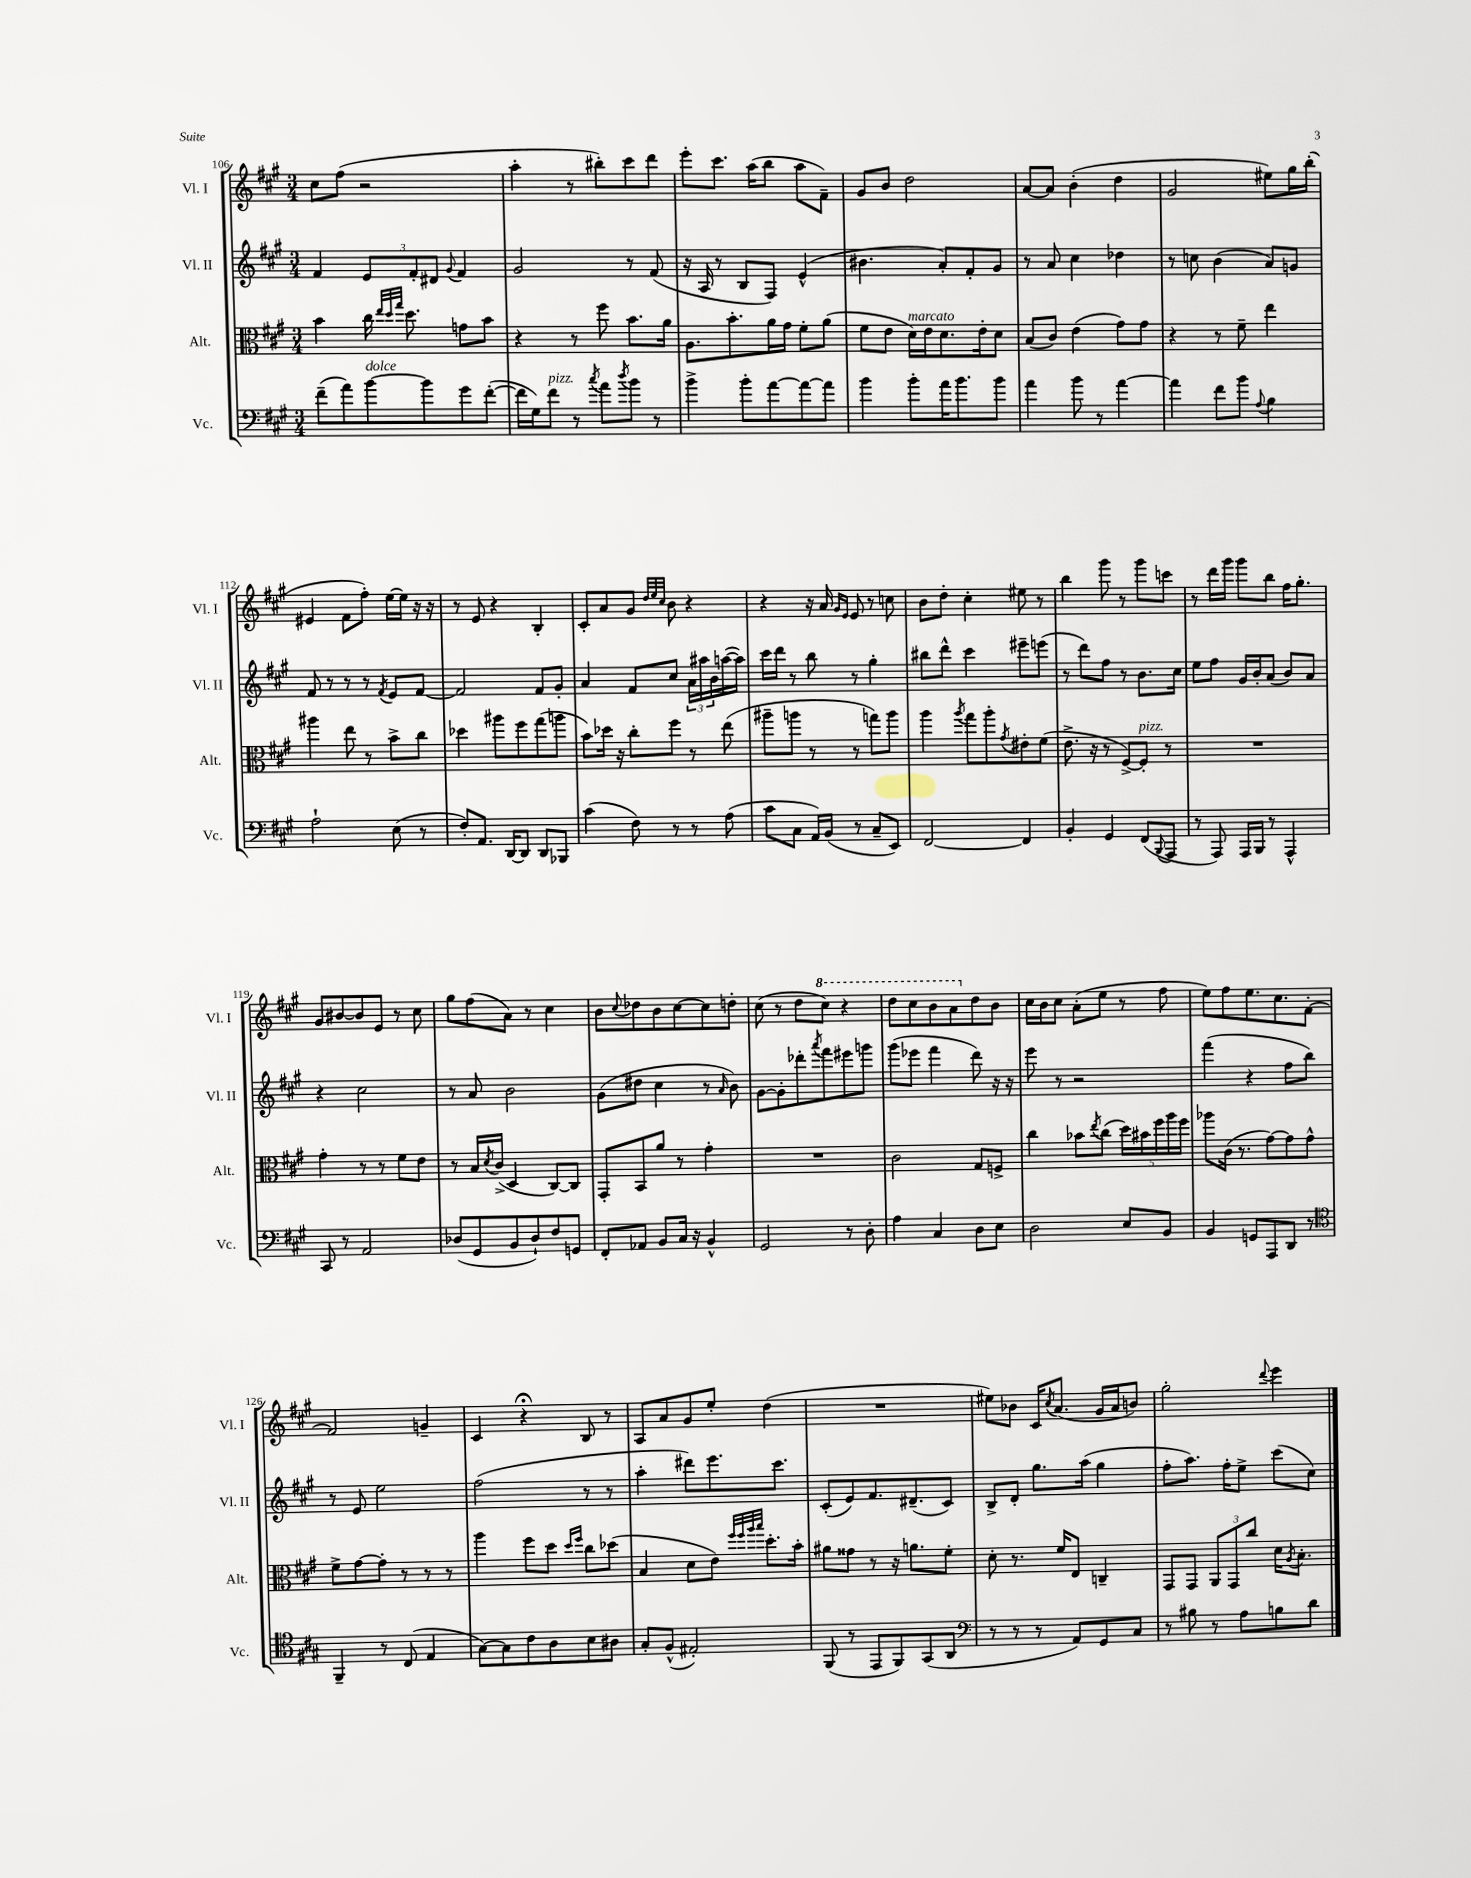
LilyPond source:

<<
\new StaffGroup <<
\new Staff = "s0" \with { instrumentName = "Vl. I" shortInstrumentName = "Vl. I" } {
    \clef treble \key a \major \numericTimeSignature \time 3/4
    cis''8 fis''8( r2 |
    a''4-. r8 bis''8-.) cis'''8 d'''8 |
    e'''8-. cis'''8. a''16( b''8 a''8 fis'8--) |
    gis'8 b'8 d''2 |
    a'8~ a'8 b'4-.( d''4 |
    gis'2 eis''8) gis''16 b''16-.( |
    eis'4 fis'8 fis''8-.) e''16~ e''16 r16 r16 |
    r8 e'8 r4 b4-. |
    cis'8-. a'8 gis'8 \grace { d''32 e''32 cis''32 } b'8 r4 |
    r4 r16 a'16 \grace { gis'16 e'16 } e'8 r8 c''8 |
    b'8 d''8-. cis''4-. eis''8 r8 |
    b''4 gis'''8 r8 gis'''8 c'''8 |
    r8 d'''16 gis'''16 gis'''8 b''8 fis''16 gis''8.-. |
    gis'8 bis'8~ bis'8 e'8 r8 cis''8 |
    gis''8 fis''8( a'8) r8 cis''4 |
    b'8 \appoggiatura { cis''8 } des''8 b'8 cis''8~ cis''8 d''8-. |
    cis''8( r8 d''8 \ottava #1 cis'''8) r4 |
    d'''8 cis'''8 b''8 a''8 \ottava #0 d''8 b'8 |
    cis''16 b'16 cis''8 a'8-.( e''8 r8 fis''8 |
    e''8) fis''8 e''8. cis''8. fis'8~-. |
    fis'2 g'4-- |
    cis'4 r4\fermata b8 r8 |
    a8 a'8 gis'8 e''8-. d''4( |
    R2. |
    eis''8) bes'8 cis'16 \acciaccatura { cis''8 } a'8.( gis'16 a'16 b'8) |
    gis''2-. \appoggiatura { d'''8 } e'''4 \bar "|." |
}
\new Staff = "s1" \with { instrumentName = "Vl. II" shortInstrumentName = "Vl. II" } {
    \clef treble \key a \major \numericTimeSignature \time 3/4
    fis'4 \tuplet 3/2 { e'8 fis'8-. dis'8 } \appoggiatura { gis'8 } fis'4 |
    gis'2 r8 fis'8( |
    r16 a16 r8 b8 fis8) e'4-^( |
    bis'4. a'8-.) fis'8-. gis'8 |
    r8 a'8 cis''4 des''4 |
    r8 c''8 b'4( a'8) g'8 |
    fis'8 r8 r8 r8 \acciaccatura { fis'8 } e'8 fis'8~ |
    fis'2 fis'8 gis'8-. |
    a'4 fis'8 cis''8 \tuplet 3/2 { a'16 ais''16 b'16 } a''16~( a''16) |
    cis'''16 d'''16 r8 b''8 r8 gis''4-. |
    bis''8 d'''8-^ cis'''4 eis'''8-- e'''8( |
    r8 d'''8) fis''8 r8 b'8. cis''16 |
    e''8 fis''8 gis'16 b'16-. a'8( b'8) a'8 |
    r4 cis''2 |
    r8 a'8 b'2 |
    gis'8( dis''8 cis''4 r8 \grace { a'16 } b'8) |
    gis'8~ gis'8-. des'''8-. \acciaccatura { a'''8 } fis'''8 eis'''8 g'''8 |
    gis'''8( ees'''8 fis'''4 d'''8) r16 r16 |
    e'''8 r8 r2 |
    fis'''4( r4 fis''8 b''8) |
    r8 e'8 e''2 |
    fis''2( r8 r8 |
    a''4-. dis'''8) e'''8. cis'''8. |
    cis'8-.( e'8) fis'8. dis'8.--( cis'8) |
    b8-> d'8-. gis''8. a''16( gis''4 |
    fis''8-. a''8.) fis''16-. e''8-> cis'''8( cis''8) \bar "|." |
}
\new Staff = "s2" \with { instrumentName = "Alt." shortInstrumentName = "Alt." } {
    \clef alto \key a \major \numericTimeSignature \time 3/4
    b'4 cis''16 \grace { e''32 d''32 gis''32 } d''8. g'8 b'8 |
    r4 r8 fis''8 b'8. a'16 |
    a8. b'8.-. a'16 gis'16 fis'8-. a'8( |
    fis'8 e'8 d'16^\markup { \italic "marcato" }) e'16 d'8. e'16-. d'8 |
    b8( cis'8) e'4( gis'8) gis'8 |
    r4 r8 fis'8-- e''4 |
    ais''4 e''8 r8 b'8-> cis''8 |
    des''4 ais''8 fis''8 gis''8( a''8 |
    b'8) des''16 r16 cis''8-. fis''8 r8 e''8( |
    ais''8-- a''8 r8 r8 g''8) a''8 |
    a''4 \acciaccatura { a''8 } gis''8 a''8-. \acciaccatura { gis'8 } eis'8-. fis'8( |
    e'8.-> r16 r8 fis8~->) fis8-.^\markup { \italic "pizz." } r8 |
    R2. |
    gis'4-. r8 r8 fis'8 e'8 |
    r8 b16 \acciaccatura { d'8 } cis'16->( d4 cis8~) cis8 |
    gis,8-. b,8 a'8 r8 gis'4-. |
    R2. |
    cis'2 gis8 f8-> |
    cis''4 bes'8 \acciaccatura { e''8 } cis''8( \tuplet 5/4 { d''16) bis'16 fis''16 a''16 fis''16 } |
    aes''8 cis'16( r8. gis'8~) gis'8 gis'8-^ |
    fis'8-> gis'8~ gis'8-. r8 r8 r8 |
    a''4 fis''8 d''8 \grace { d''16 fis''16 } cis''8 des''8( |
    b4 d'8 e'8) \grace { fis''32 fis''32 a''32 b''32 } d''8.-. b'16-. |
    ais'8 gisis'8 r8 r16 a'8. fis'8-. |
    d'8-. r8. fis'16 e8 c4-- |
    gis,8 gis,8 \tuplet 3/2 { a,8 gis,8 cis''8 } d'16 \acciaccatura { a8 } b8.-. \bar "|." |
}
\new Staff = "s3" \with { instrumentName = "Vc." shortInstrumentName = "Vc." } {
    \clef bass \key a \major \numericTimeSignature \time 3/4
    fis'8--( a'8) b'8~^\markup { \italic "dolce" } b'8 gis'8 fis'8~-.( |
    fis'16 gis16) fis'8^\markup { \italic "pizz." } r8 \acciaccatura { cis''8 } a'8 \acciaccatura { d''8 } b'8 r8 |
    b'4-> b'8-. a'8~ a'8~ a'8 |
    b'4 b'8-. a'16 b'8. b'8 |
    a'4 b'8 r8 a'4~ |
    a'4 fis'8 b'8 \appoggiatura { a8 } b4 |
    a2-! e8( r8 |
    fis8-.) a,8. d,16~ d,8 d,8 bes,,8 |
    cis'4( fis8) r8 r8 a8( |
    cis'8 cis8 a,16) b,16( r8 cis8-- e,8) |
    fis,2~ fis,4 |
    b,4-. gis,4 fis,8( \appoggiatura { b,,8 } a,,8 |
    r8 a,,8) a,,16 b,,16 r8 a,,4-^ |
    cis,8 r8 a,2 |
    des8( gis,8 b,8 des8-!) fis8 g,8 |
    fis,8-. aes,8 b,8 cis16 r16 b,4-^ |
    gis,2 r8 d8-. |
    a4 cis4 d8 e8 |
    d2 e8 b,8 |
    b,4 g,8 a,,8 d,8 r8 |
    \clef tenor fis,4-- r8 cis8( e4 |
    gis8~) gis8 cis'8 a8 b8 ais8 |
    gis8-. fis8-^( eis2-.) |
    fis,8( r8 e,8 fis,8) gis,8( a,8 |
    \clef bass r8 r8 r8 a,8) gis,8 cis8 |
    r8 bis8 r8 a8 b8 d'8 \bar "|." |
}
>>
>>
\layout { \context { \Score currentBarNumber = #106 } }
